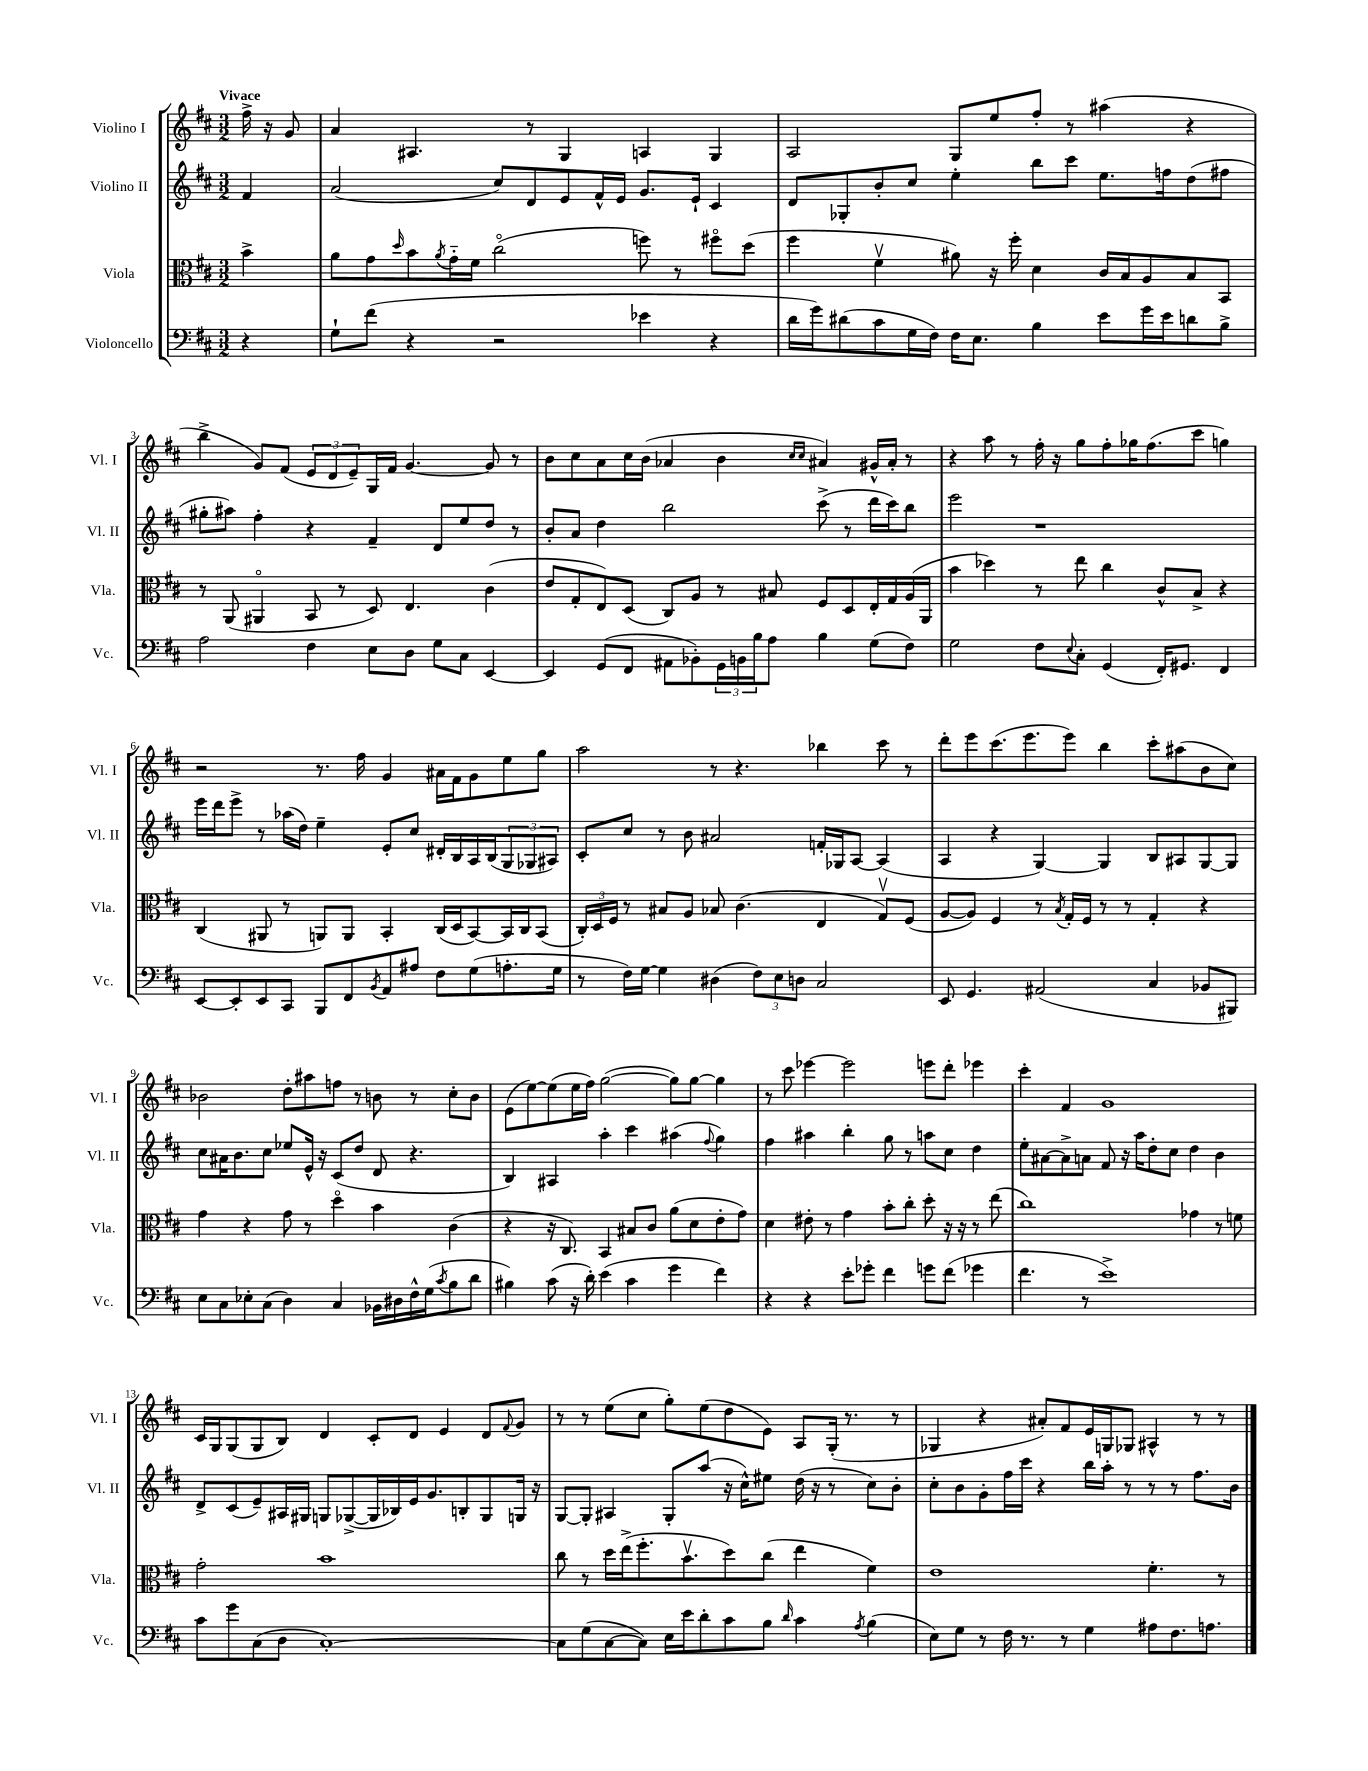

**kern	**kern	**kern	**kern
*staff4	*staff3	*staff2	*staff1
*clefF4	*clefC3	*clefG2	*clefG2
*k[f#c#]	*k[f#c#]	*k[f#c#]	*k[f#c#]
*M3/2	*M3/2	*M3/2	*M3/2
4r	4b^	4f#	16ff#^
.	.	.	16r
.	.	.	8g
=	=	=	=
8G`	8a	(2a	4a
(8f#	8g	.	.
.	16qqdd	.	.
4r	8b	.	4.A#
.	8qa	.	.
.	16g'~	.	.
.	16f#	.	.
2r	(2cc#o	8cc#)	.
.	.	8d	8r
.	.	8e	4G
.	.	16f#^^	.
.	.	16e	.
4e-	8ff)	8.g	4A
.	8r	.	.
.	.	16e`	.
4r	8ff#o	4c#	4G
.	(8dd	.	.
=	=	=	=
16d	4ff#	8d	2A
16g)	.	.	.
(8d#	.	8G-'	.
8c#	4f#v	8b'	.
16G	.	8cc#	.
16F#)	.	.	.
16F#	8a#)	4ee'	8G
8.E	.	.	.
.	16r	.	8ee
.	16ff#'	.	.
4B	4d	8bb	8ff#'
.	.	8ccc#	8r
8e	16c#	8.ee	(4aa#
.	16B	.	.
16g	8A	.	.
16e	.	16ff	.
8d	8B	(8dd	4r
8B^	8BB	8ff#	.
=	=	=	=
2A	8r	8gg#'	4bb^
.	(8AA	8aa#)	.
.	4AA#o	4ff#'	8g)
.	.	.	(8f#
4F#	8BB	4r	12e
.	.	.	12d
.	8r	.	.
.	.	.	12e~)
8E	8D)	4f#~	16G
.	.	.	16f#
8D	4.E	.	[4.g
8G	.	8d	.
8C#	.	8ee	.
[4EE	(4c#	8dd	8g]
.	.	8r	8r
=	=	=	=
4EE]	8e	8b'	8b
.	8G'	8a	8cc#
(8GG	8E)	4dd	8a
8FF#	(8D	.	16cc#
.	.	.	(16b
8AA#	8C#)	2bb	4a-
8BB-')	8A	.	.
24GG	8r	.	4b
24BB	.	.	.
24B	.	.	.
8A	8B#	.	.
.	.	.	16qqcc#
.	.	.	16qqcc#
4B	8F#	(8ccc#^	4a#)
.	8D	8r	.
(8G	16E'	16ddd	16g#^^
.	16G	16ccc#)	16a#'
8F#)	(16A	8bb	8r
.	16AA	.	.
=	=	=	=
2G	4b	2eee	4r
.	4dd-)	.	8aa
.	.	.	8r
8F#	8r	1r	16ff#'
.	.	.	16r
8qqE	.	.	.
8C#'	8ee	.	8gg
(4GG	4cc#	.	8ff#'
.	.	.	16gg-
.	.	.	(8.ff#
16FF#')	8c#^^	.	.
8.GG#	.	.	.
.	8B^	.	8ccc#
4FF#	4r	.	4gg)
=	=	=	=
[8EE	(4C#	16eee	2r
.	.	16ddd	.
8EE']	.	8eee^	.
8EE	8AA#	8r	.
8CC#	8r	(16aa-	.
.	.	16dd)	.
8BBB	8AA)	4ee~	8.r
8FF#	8AA	.	.
.	.	.	16ff#
8qBB	.	.	.
8AA	4BB'	8e'	4g
8A#	.	8cc#	.
8F#	(16C#	16d#'	16a#
.	16D	16B	16f#
(8G	[8BB)	16A	8g
.	.	(16B	.
8.A'	16BB]	12G	8ee
.	16C#	.	.
.	.	12G-	.
.	(8BB	.	8gg
.	.	12A#)	.
16G	.	.	.
=	=	=	=
8r	24C#')	8c#'	2aa
.	24D	.	.
.	24F#	.	.
16F#)	8r	8cc#	.
[16G	.	.	.
4G]	8B#	8r	.
.	8A	8b	.
(4D#	8B-	2a#	8r
.	(4.c#	.	4.r
12F#)	.	.	.
12E	.	.	.
12D	.	.	.
2C#	4E	16f'	4bb-
.	.	16G-	.
.	.	[8A	.
.	8Gv)	(4A]	8ccc#
.	(8F#	.	8r
=	=	=	=
8EE	[8A	4A	8ddd'
4.GG	8A])	.	8eee
.	4F#	4r	(8.ccc#
.	.	.	8.eee
(2AA#	8r	[4G)	.
.	8qB	.	.
.	16G'	.	8eee)
.	16F#	.	.
.	8r	4G]	4bb
.	8r	.	.
4C#	4G'	8B	8ccc#'
.	.	8A#	(8aa#
8BB-	4r	[8G	8b
8BBB#)	.	8G]	8cc#)
=	=	=	=
8E	4g	8cc#	2b-
8C#	.	16a#	.
.	.	8.b	.
8E-'	4r	.	.
(8C#	.	8cc#	.
4D)	8g	8ee-	8dd'
.	8r	16e^^	8aa#
.	.	16r	.
4C#	4ddo	(8c#	8ff
.	.	8dd	8r
16BB-	4b	8d	8b
16D#	.	.	.
16F#^^	.	4.r	8r
(16G	.	.	.
8qc#	.	.	.
8B	(4c#	.	8cc#'
8d	.	.	8b
=	=	=	=
4B#)	4r	4B)	(8e
.	.	.	[8ee)
(8c#	16r	4A#	(8ee]
.	8.C#)	.	.
16r	.	.	16ee
16d')	.	.	16ff#)
(4e	4BB	4aa'	([2gg
4c#	8B#	4ccc#	.
.	8c#	.	.
4g	(8a	(4aa#	8gg])
.	8d	.	[8gg
.	.	8qqff#	.
4f#)	8e'	4gg)	4gg]
.	8g)	.	.
=	=	=	=
4r	4d	4ff#	8r
.	.	.	8ccc#
4r	8e#'	4aa#	[4eee-
.	8r	.	.
8e'	4g	4bb'	2eee-]
8g-'	.	.	.
4f#	8b'	8gg	.
.	8cc#'	8r	.
8g	8dd'	8aa	8eee
(8f#	16r	8cc#	8ddd'
.	16r	.	.
4g-	8r	4dd	4eee-
.	(8ee	.	.
=	=	=	=
4.f#	1cc#)	8ee'	4ccc#'
.	.	[8a#	.
.	.	8a#^]	4f#
8r	.	8a	.
1e^)	.	8f#	1g
.	.	16r	.
.	.	16aa	.
.	.	8dd'	.
.	.	8cc#	.
.	4g-	4dd	.
.	8r	4b	.
.	8f	.	.
=	=	=	=
8c#	2g'	8d^	16c#
.	.	.	16G
8g	.	(8c#	(8G
(8C#	.	8e~)	8G
8D	.	16A#	8B)
.	.	16G#	.
[1C#')	1b	8G	4d
.	.	([8G-^	.
.	.	16G-]	8c#'
.	.	16B-)	.
.	.	16e	8d
.	.	8.g	.
.	.	.	4e
.	.	8B'	.
.	.	8G-	8d
.	.	.	8qqf#
.	.	16G	8g
.	.	16r	.
=	=	=	=
8C#]	8cc#	[8G	8r
(8G	8r	8G']	8r
[8C#	16dd	4A#	(8ee
.	(16ee^	.	.
8C#])	8.ff#'	.	8cc#
16E	.	8G'	8gg')
16e	8.bv	.	.
8d'	.	(8aa	(8ee
8c#	8dd)	16r	8dd
.	.	16cc#^^)	.
8B	(8cc#	8ee#	8e)
16qqd	.	.	.
4c#	4ee	(16dd	8A
.	.	16r	.
.	.	8r	(16G'
.	.	.	8.r
8qA	.	.	.
(4B	4f#)	8cc#)	.
.	.	8b'	8r
=	=	=	=
8E)	1e	8cc#'	4G-
8G	.	8b	.
8r	.	8g'	4r
16F#	.	16ff#	.
8.r	.	16ccc#	.
.	.	4r	8a#')
8r	.	.	8f#
4G	.	16bb	16e
.	.	16aa'	16G
.	.	8r	8G-
8A#	4.f#'	8r	4A#^^
8.F#	.	8r	.
.	.	8.ff#	8r
8.A	.	.	.
.	8r	.	8r
.	.	16b	.
==	==	==	==
*-	*-	*-	*-
